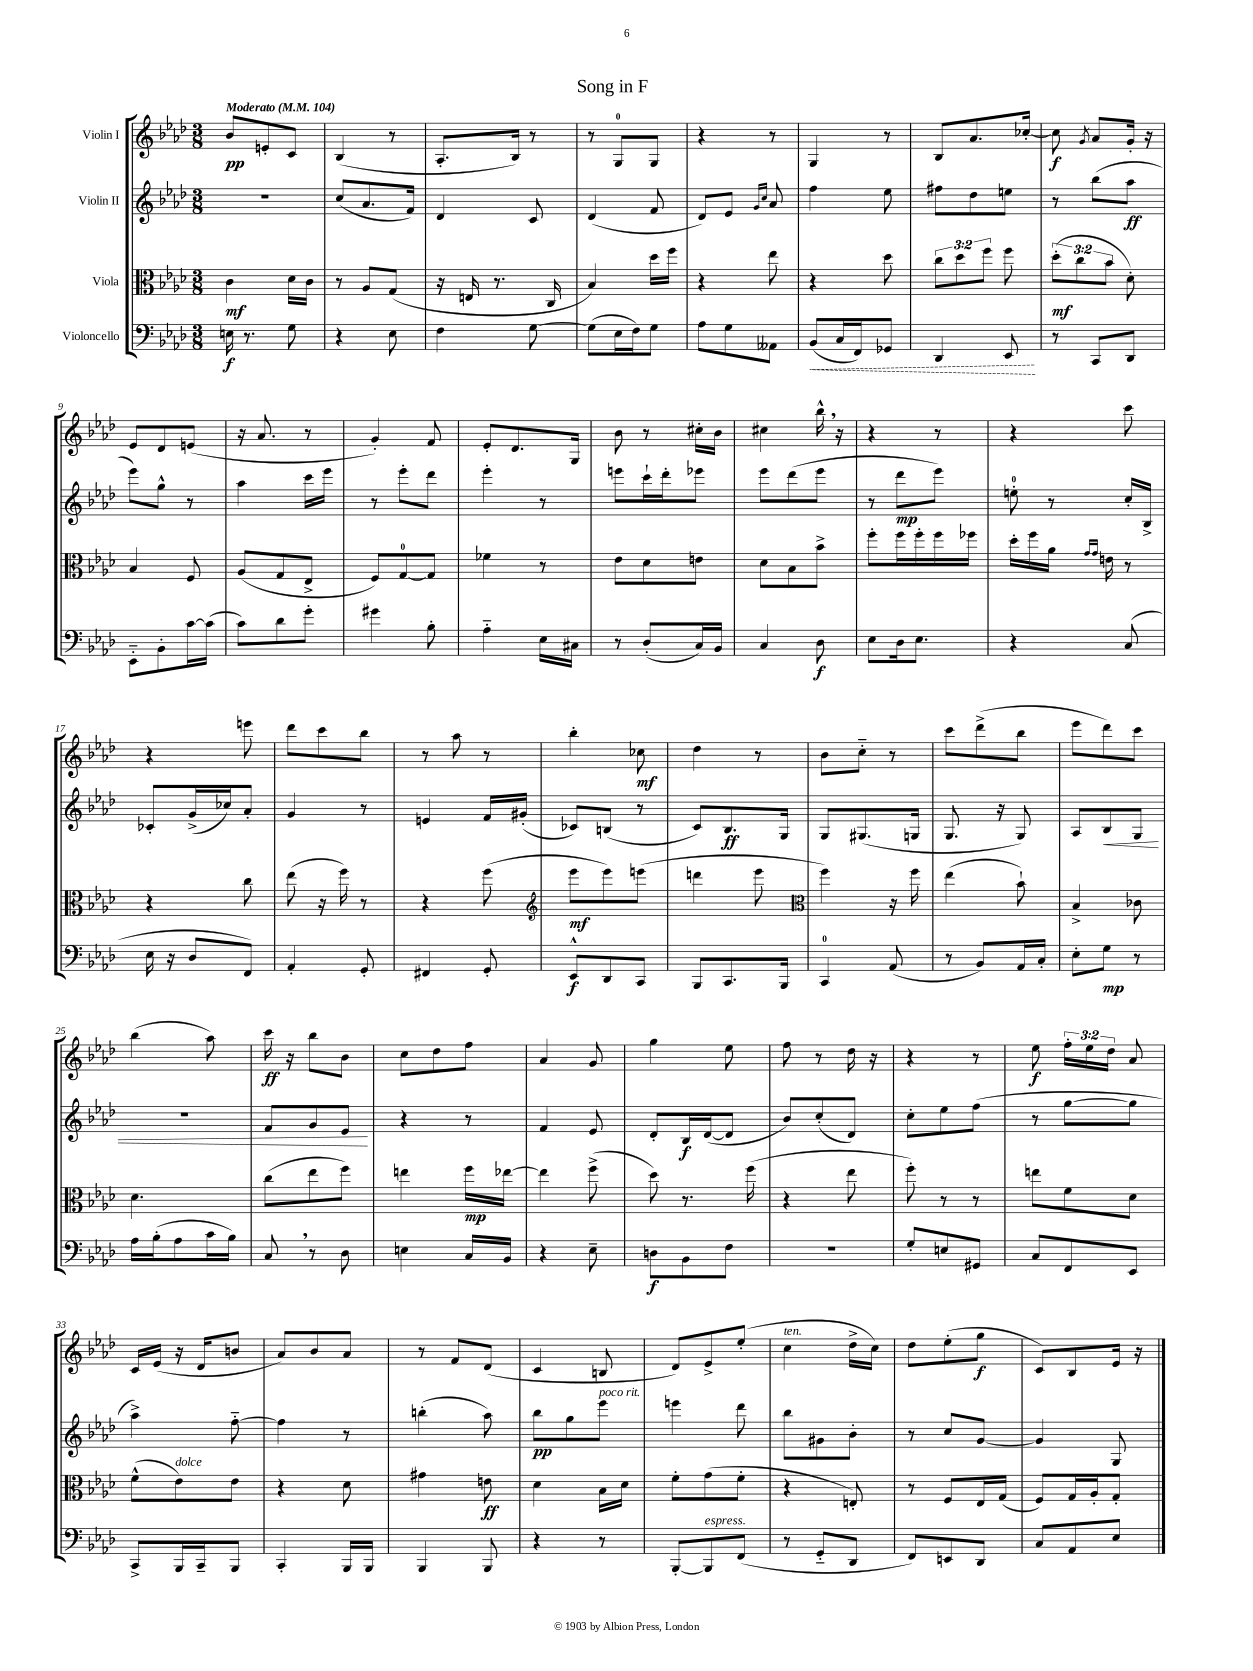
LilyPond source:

\header { title = "Song in F" }
<<
\new StaffGroup <<
\new Staff = "s0" \with { instrumentName = "Violin I" } {
    \clef treble \key aes \major \numericTimeSignature \time 3/8 \override Staff.TupletNumber.text = #tuplet-number::calc-fraction-text \tempo "Moderato" 4 = 104
    \autoBeamOff bes'8[\pp e'8-. c'8] |
    bes4( r8 |
    aes8.[-. bes16]) r8 |
    r8 g8[-0 g8] |
    r4 r8 |
    g4 r8 |
    bes8[ aes'8. ces''16]~-. |
    ces''8\f \acciaccatura { g'8 } aes'8[ g'16]-. r16 |
    ees'8[ des'8 e'8]( |
    r16 aes'8. r8 |
    g'4-.) f'8 |
    ees'8[-. des'8. g16] |
    bes'8 r8 cis''16[-. bes'16] |
    cis''4 bes''16-^ \breathe r16 |
    r4 r8 |
    r4 c'''8 |
    r4 e'''8 |
    des'''8[ c'''8 bes''8] |
    r8 aes''8 r8 |
    bes''4-. ces''8\mf |
    des''4 r8 |
    bes'8[ c''8]-_ r8 |
    c'''8[ des'''8->( bes''8] |
    ees'''8[ des'''8) c'''8] |
    bes''4( aes''8) |
    c'''16\ff r16 bes''8[ bes'8] |
    c''8[ des''8 f''8] |
    aes'4 g'8 |
    g''4 ees''8 |
    f''8 r8 des''16 r16 |
    r4 r8 |
    ees''8\f \tuplet 3/2 { f''16[-. ees''16 des''16] } aes'8 |
    c'16[ ees'16]( r16 des'16[ b'8] |
    aes'8[) bes'8 aes'8] |
    r8 f'8[ des'8]( |
    c'4 b8 |
    des'8[) ees'8-> ees''8]-.( |
    c''4^\markup { \italic "ten." } des''16[-> c''16]) |
    des''8[ ees''8-.( g''8]\f |
    c'8[) bes8 ees'16] r16 \bar "|." |
}
\new Staff = "s1" \with { instrumentName = "Violin II" } {
    \clef treble \key aes \major \numericTimeSignature \time 3/8
    \autoBeamOff R4. |
    c''8[( aes'8. f'16]) |
    des'4 c'8 |
    des'4( f'8 |
    des'8[) ees'8] \grace { g'16[ c''16] } aes'8 |
    f''4 ees''8 |
    fis''8[ des''8 e''8] |
    r8 bes''8[( aes''8]\ff |
    ees'''8[) g''8]-^ r8 |
    aes''4 c'''16[ ees'''16] |
    r8 ees'''8[-. des'''8] |
    ees'''4-. r8 |
    e'''8[ c'''16-! des'''16-. ees'''8] |
    ees'''8[ des'''8( ees'''8] |
    r8 des'''8[\mp ees'''8]) |
    e''8-0-. r8 c''16[-. bes16]-> |
    ces'8[-. g'16->( ces''16) aes'8]-. |
    g'4 r8 |
    e'4 f'16[ gis'16]-.( |
    ces'8[) b8]( r8 |
    c'8[) bes8.\ff g16] |
    g8[ gis8.( g16] |
    g8. r16 g8) |
    aes8[ bes8\< g8] |
    R4. |
    f'8[ g'8 ees'8]\! |
    r4 r8 |
    f'4 ees'8 |
    des'8[-. bes16\f des'16~( des'8] |
    bes'8[) c''8-.( des'8]) |
    c''8[-. ees''8 f''8]( |
    r8 g''8[~ g''8] |
    aes''4->) f''8~-_ |
    f''4 r8 |
    b''4-.( aes''8) |
    bes''8[\pp g''8 ees'''8]^\markup { \italic "poco rit." } |
    e'''4 des'''8 |
    bes''8[ gis'8 bes'8]-. |
    r8 c''8[ g'8]~ |
    g'4 g8 \bar "|." |
}
\new Staff = "s2" \with { instrumentName = "Viola" } {
    \clef alto \key aes \major \numericTimeSignature \time 3/8 \override Staff.TupletNumber.text = #tuplet-number::calc-fraction-text
    \autoBeamOff c'4\mf des'16[ c'16] |
    r8 aes8[ g8]( |
    r16 e16 r8. c16 |
    bes4) des''16[ f''16] |
    r4 ees''8 |
    r4 des''8 |
    \tuplet 3/2 { c''8[ des''8 f''8] } f''8 |
    \tuplet 3/2 { des''8[-.\mf( c''8 bes'8] } des'8-.) |
    bes4 f8 |
    aes8[( g8 ees8]-> |
    f8[) g8-0~ g8] |
    fes'4 r8 |
    ees'8[ des'8 e'8] |
    des'8[ bes8 bes'8]-> |
    f''8[-. f''16 f''16-. f''16 fes''16] |
    des''16[-. f''16 aes'16] \grace { g'16[ g'16] } e'16 r8 |
    r4 c''8 |
    ees''8( r16 f''16) r8 |
    r4 f''8( |
    \clef treble ees'''8[\mf ees'''8) e'''8]( |
    d'''4 ees'''8 |
    \clef alto f''4) r16 f''16 |
    ees''4( bes'8-!) |
    bes4-> ces'8 |
    des'4. |
    c''8[( ees''8 f''8]) |
    e''4 f''16[\mp ees''16]~ |
    ees''4 f''8->( |
    des''8) r8. f''16( |
    r4 ees''8 |
    f''8-.) r8 r8 |
    e''8[ f'8 des'8] |
    f'8[-^( ees'8^\markup { \italic "dolce" }) ees'8] |
    r4 des'8 |
    gis'4 e'8\ff |
    des'4 bes16[ des'16] |
    f'8[-. g'8( f'8]-. |
    r4 e8-.) |
    r8 f8[ ees16 g16]( |
    f8[) g16 aes16-. g8]-. \bar "|." |
}
\new Staff = "s3" \with { instrumentName = "Violoncello" } {
    \clef bass \key aes \major \numericTimeSignature \time 3/8
    \autoBeamOff e16\f r8. g8 |
    r4 ees8 |
    f4 g8~ |
    g8[( ees16 f16) g8] |
    aes8[ g8 aeses,8] |
    \once \override Hairpin.style = #'dashed-line bes,8[\<( c16 f,16) ges,8] |
    des,4 ees,8\! |
    r8 c,8[ des,8] |
    ees,8[-_ bes,8-. c'16~ c'16]( |
    c'8[) des'8 g'8]-. |
    gis'4 bes8-. |
    aes4-_ ees16[ cis16] |
    r8 des8[-.( c16) bes,16] |
    c4 des8\f |
    ees8[ des16 ees8.] |
    r4 c8( |
    ees16 r16 des8[ f,8]) |
    aes,4-. g,8-. |
    fis,4 g,8-. |
    ees,8[-^\f des,8 c,8] |
    bes,,8[ c,8. bes,,16] |
    c,4-0 aes,8( |
    r8 bes,8[) aes,16 c16]-. |
    ees8[-. g8]\mp r8 |
    aes16[ bes16-.( aes8 c'16 bes16]) |
    c8 \breathe r8 des8 |
    e4 c16[ bes,16] |
    r4 ees8-- |
    d8[\f bes,8 f8] |
    R4. |
    g8[-. e8 gis,8] |
    c8[ f,8 ees,8] |
    c,8[-> bes,,16 c,16-- bes,,8] |
    c,4-. bes,,16[ bes,,16] |
    bes,,4 bes,,8 |
    r4 r8 |
    bes,,8[~-. bes,,8^\markup { \italic "espress." } f,8]( |
    r8 g,8[-_ des,8] |
    f,8[) e,8 des,8] |
    c8[ aes,8 ees8] \bar "|." |
}
>>
>>
